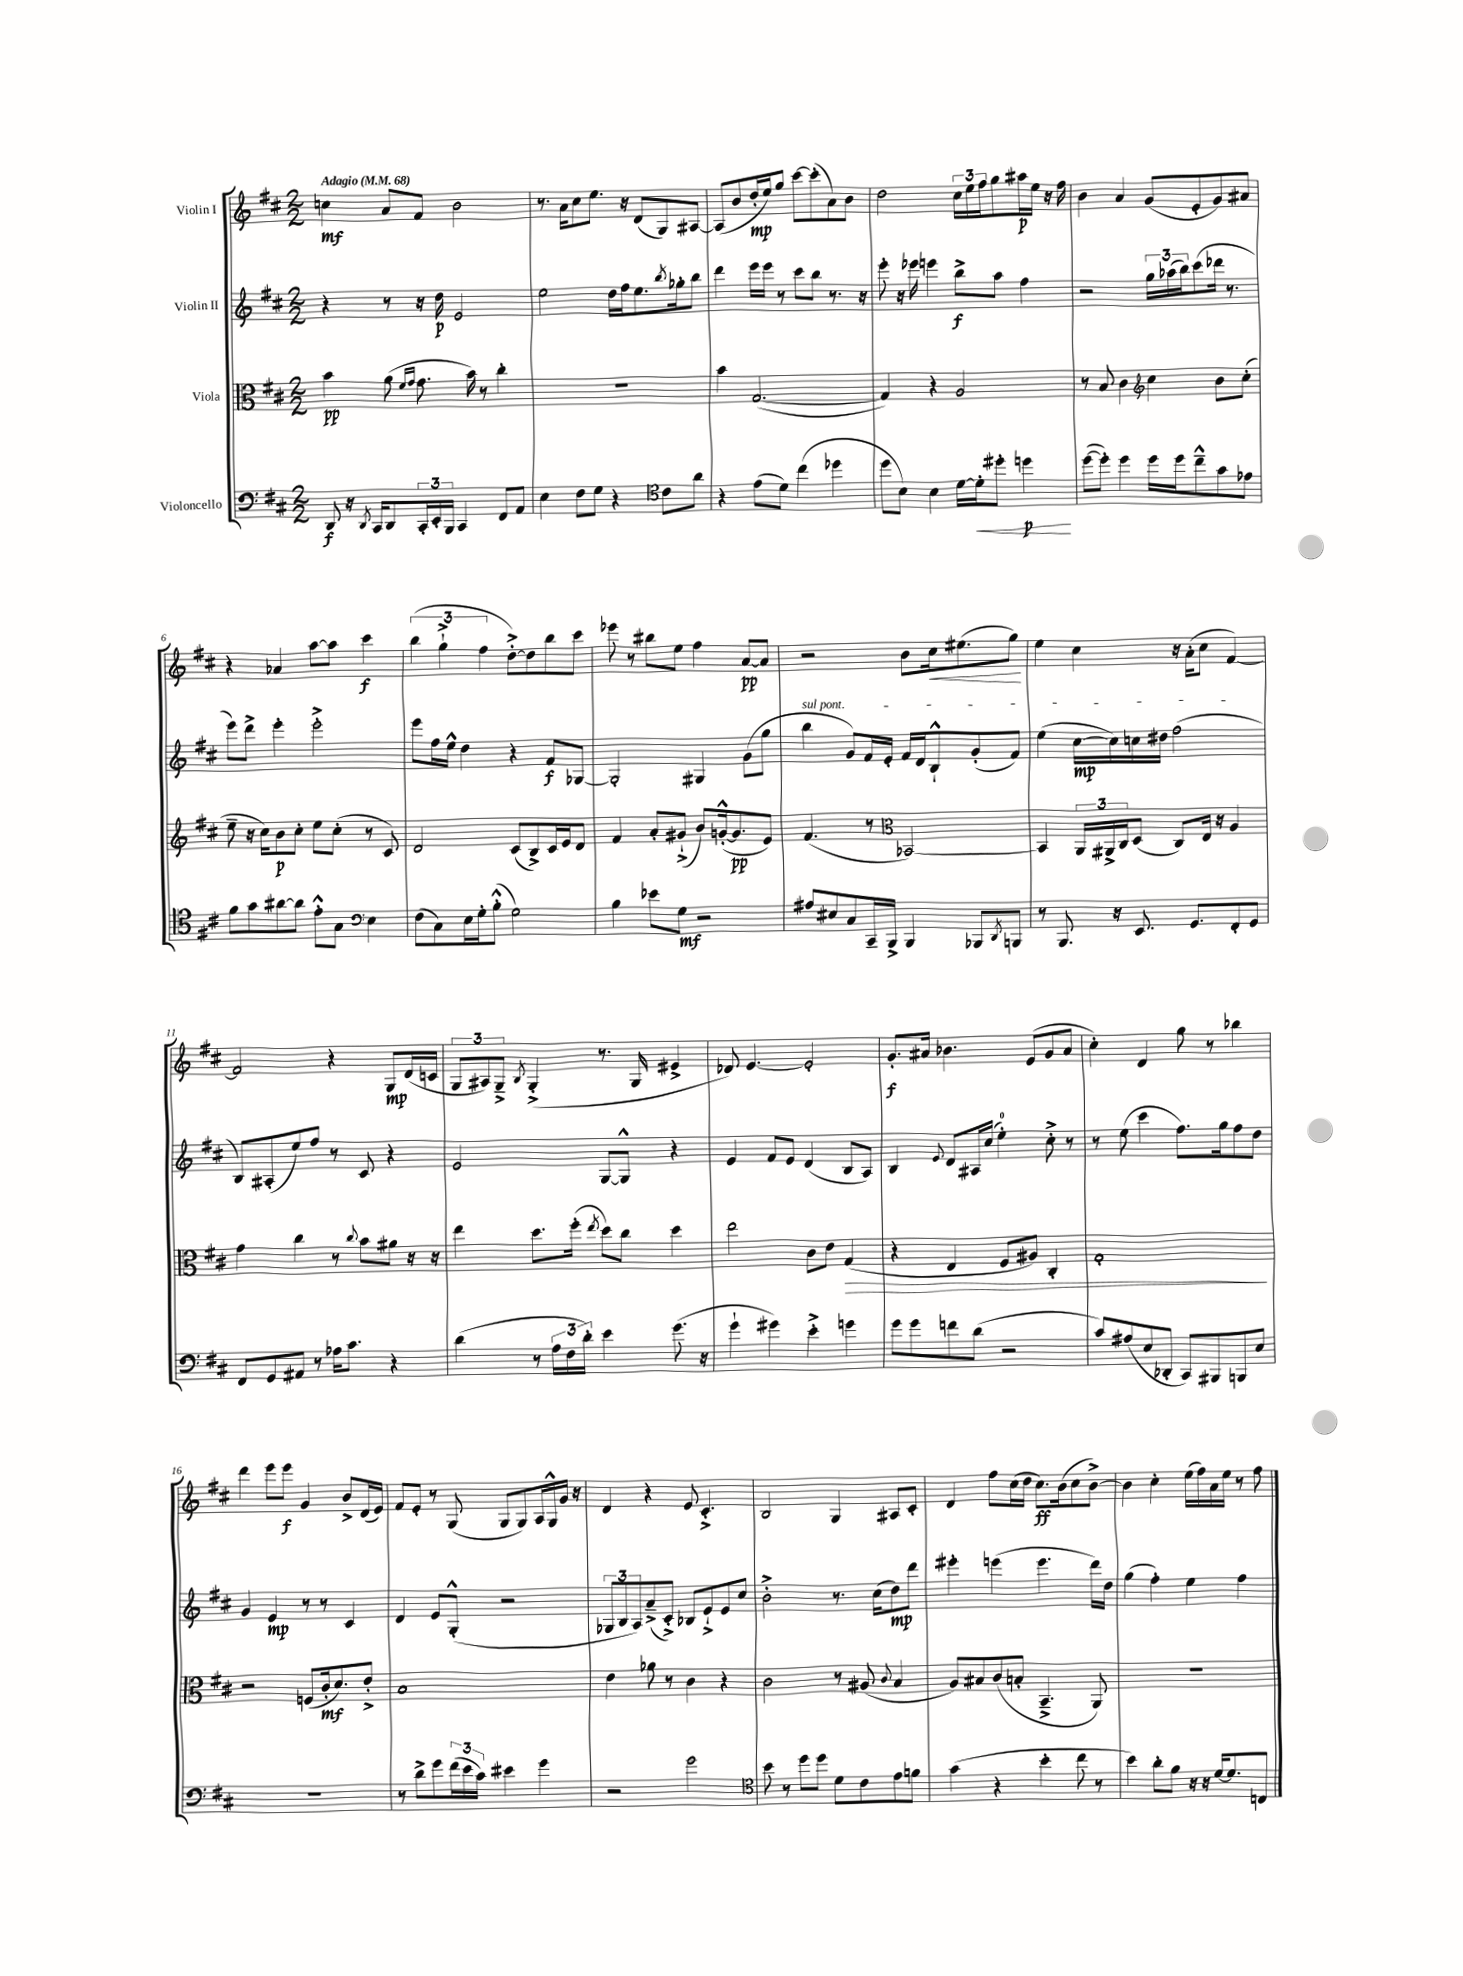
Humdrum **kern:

**kern	**kern	**kern	**kern
*staff4	*staff3	*staff2	*staff1
*clefF4	*clefC3	*clefG2	*clefG2
*k[f#c#]	*k[f#c#]	*k[f#c#]	*k[f#c#]
*M2/2	*M2/2	*M2/2	*M2/2
*MM68	*MM68	*MM68	*MM68
8DD	4b	4r	4cc
16r	.	.	.
8qDD	.	.	.
16CC#	.	.	.
8DD	(8a	8r	8a
.	16qqf#	.	.
.	16qqg	.	.
24CC#'	8.g	16r	8f#
24EE'	.	.	.
.	.	16dd	.
24BBB	.	.	.
4CC#	.	2e	2b
.	16b)	.	.
.	8r	.	.
8FF#	4cc#'	.	.
8AA	.	.	.
=	=	=	=
4E	1r	2ee	8.r
.	.	.	16a
8F#	.	.	8cc#
8G	.	.	8.ee
4r	.	16dd	.
.	.	16ff#	16r
.	.	8.ee	(8d
*clefC4	*	*	*
8c#	.	.	8G)
.	.	8qbb	.
.	.	16gg-'	.
8a	.	8bb	[8A#
=	=	=	=
4r	4b	4ddd	(8A#]
.	.	.	8b
(8e	([2.G	16eee	16dd'
.	.	16eee	16ee)
8d)	.	8r	8gg
(4cc#	.	8ccc#	[8ccc#
.	.	8bb	(8ccc#']
4dd-	.	8.r	8a)
.	.	.	8b
.	.	16r	.
=	=	=	=
8dd	4G])	8eee'	2dd
8B)	.	16r	.
.	.	16eee-	.
4B	4r	4eee	.
[16d	2A	8bb^	24cc#
.	.	.	24ee
16d']	.	.	.
.	.	.	24ff#
8dd#'	.	8aa	8gg
4dd	.	4ff#	16aa#
.	.	.	16ee
.	.	.	16r
.	.	.	16ff#
=	=	=	=
([8dd	8r	2r	4b
8dd'])	8B	.	.
4dd	4c#	.	4a
*	*clefG2	*	*
16dd	4cc#	24gg	(8g
.	.	(24aa-	.
16dd	.	.	.
.	.	24bb)	.
8cc#~^^	.	(8ccc#	8e'
8g	8b	16ddd-	8g)
.	.	8.r	.
8e-	(8cc#'	.	8a#
=	=	=	=
8f#	8ee~	8eee)	4r
8g	16r	8ddd^	.
.	16cc#)	.	.
[8a#	8b	4eee'	4a-
8a#]	8cc#'	.	.
8e'^^	8ee	2eee'^	[8aa
8G	(8cc#'	.	8aa]
*clefF4	*	*	*
4E	8r	.	4ccc#
.	8c#)	.	.
=	=	=	=
(8F#	2d	8eee	(6bb
8C#)	.	16ff#	.
.	.	.	6gg`^
.	.	16ee^^	.
16E	.	4dd	.
16G'	.	.	.
.	.	.	6ff#
(8B'^^	.	.	.
2G)	(8c#	4r	[8dd'^)
.	8B^)	.	8dd]
.	16c#	8f#	8bb
.	16e	.	.
.	8d	[8G-	8ccc#
=	=	=	=
4B	4f#	2G-']	8eee-
.	.	.	8r
8e-	8a'	.	8bb#
8G	(8g#`^	.	8ee
2r	8b)	4G#	4ff#
.	([16g'^^	.	.
.	8.g]	.	.
.	.	(8g	[8a
.	8e)	8gg	8a]
=	=	=	=
8A#	(4.f#	4bb	2r
8E#	.	.	.
8C#	.	8g)	.
16CC#~	8r	16f#	.
16BBB^	.	16e'	.
*	*clefC3	*	*
4BBB	[2BB-)	16f#	8b
.	.	16d	.
.	.	8B`^^	16cc#
.	.	.	(8.ee#
8BBB-	.	(8g'	.
8qDD	.	.	.
8BBB	.	8f#)	8gg)
=	=	=	=
8r	4BB-]	(4ee	4ee
8.BBB	.	.	.
.	24AA	[16cc#	4cc#
.	24AA#^	.	.
16r	.	16cc#])	.
.	24C#	.	.
8.EE	(8D	16cc	.
.	.	16dd#	.
.	8C#)	(2ff#	16r
8.GG	.	.	(16a'
.	16E	.	8cc#
.	16r	.	.
8FF#'	4A	.	[4f#)
8GG	.	.	.
=	=	=	=
8FF#	4g	8B)	2f#]
8GG	.	(8A#'	.
8AA#	4cc#	8ee)	.
8r	.	8ff#	.
16A-	8r	8r	4r
8.c#	.	.	.
.	8qqcc#	.	.
.	8b	8c#	.
4r	8a#	4r	8G
.	16r	.	(16d
.	16r	.	16c
=	=	=	=
(4d	4ee	2e	12G
.	.	.	12A#)
.	.	.	12G~^
.	.	.	8qB
8r	8.dd	.	(4G'^
24A	.	.	.
24F#	.	.	.
.	(16ff#'	.	.
24d')	.	.	.
.	8qee	.	.
4e	8dd)	[8G	8.r
.	8cc#	8G^^]	.
.	.	.	16G
(8.g	4dd	4r	4e#^
16r	.	.	.
=	=	=	=
4g`	2ee	4e	8d-)
.	.	.	[4.e
4g#)	.	8f#	.
.	.	8e	.
4e'^	8c#	(4d	2e']
.	8e	.	.
4g	(4G	8B	.
.	.	8A)	.
=	=	=	=
8g	4r	4B	8.g'
8g	.	.	.
.	.	.	16a#
.	.	8qqe	.
8f	4E	8d	4.b-
(8d	.	16A#	.
.	.	(16cc#	.
2r	8F#	4ee')	.
.	8A#)	.	(8e
.	4C#'	8cc#'^	8g
.	.	8r	8a#
=	=	=	=
8c#)	1G'	8r	4cc#')
(8A#	.	(8ee	.
8E	.	4ccc#	4d
8DD-'	.	.	.
8CC#)	.	8.ff#)	8gg
8BBB#	.	.	8r
.	.	16gg	.
8BBB	.	8ff#	4bb-
8E	.	8dd	.
=	=	=	=
1r	2r	4g	4ddd
.	.	4e	8eee
.	.	.	8eee
.	(8F	8r	4g
.	16c#'	8r	.
.	8.d)	.	.
.	.	4c#	8b^
.	8e'^	.	(16d
.	.	.	16e)
=	=	=	=
8r	1B	4d	8f#
8d^	.	.	8e'
8g	.	8e	8r
(24f#	.	(8G'^^	(8G
24e	.	.	.
24c#)	.	.	.
4e#	.	2r	8G
.	.	.	8G)
4g	.	.	16A
.	.	.	16G^^
.	.	.	16g
.	.	.	16r
=	=	=	=
2r	4e	12G-	4d
.	.	12B	.
.	.	12A)	.
.	8a-	(8a~^	4r
.	8r	8c#'^)	.
2g	4c#	8B-	8e
.	.	8e`^	4.c#'^
.	4r	8e	.
.	.	8cc#	.
=	=	=	=
*clefC4	*	*	*
8b	2c#	2b'^	2B
8r	.	.	.
8dd	.	.	.
8dd	.	.	.
8d	8r	8.r	4G
8c#	(8A#	.	.
.	.	(16cc#	.
.	8qqc#	.	.
8e	4B	8dd)	8A#
8f	.	8ddd	8c#'
=	=	=	=
(4g	8A)	4eee#'	4d
.	8B#	.	.
4r	(8c#	(4eee	8ff#
.	8B'	.	(16cc#
.	.	.	16dd
4b'	4.BB~^	4.eee	8.cc#)
.	.	.	(16b
8cc#	.	.	8cc#
8r	8AA)	16ddd)	[8b^)
.	.	16dd	.
=	=	=	=
4b)	1r	(4gg	4b]
8a'	.	4ff#')	4cc#'
8f#	.	.	.
16r	.	4ee	(16ee
16r	.	.	16ff#)
[16d	.	.	16a
8.d]	.	.	16ee
.	.	4ff#	8r
8C	.	.	8ff#
==	==	==	==
*-	*-	*-	*-
